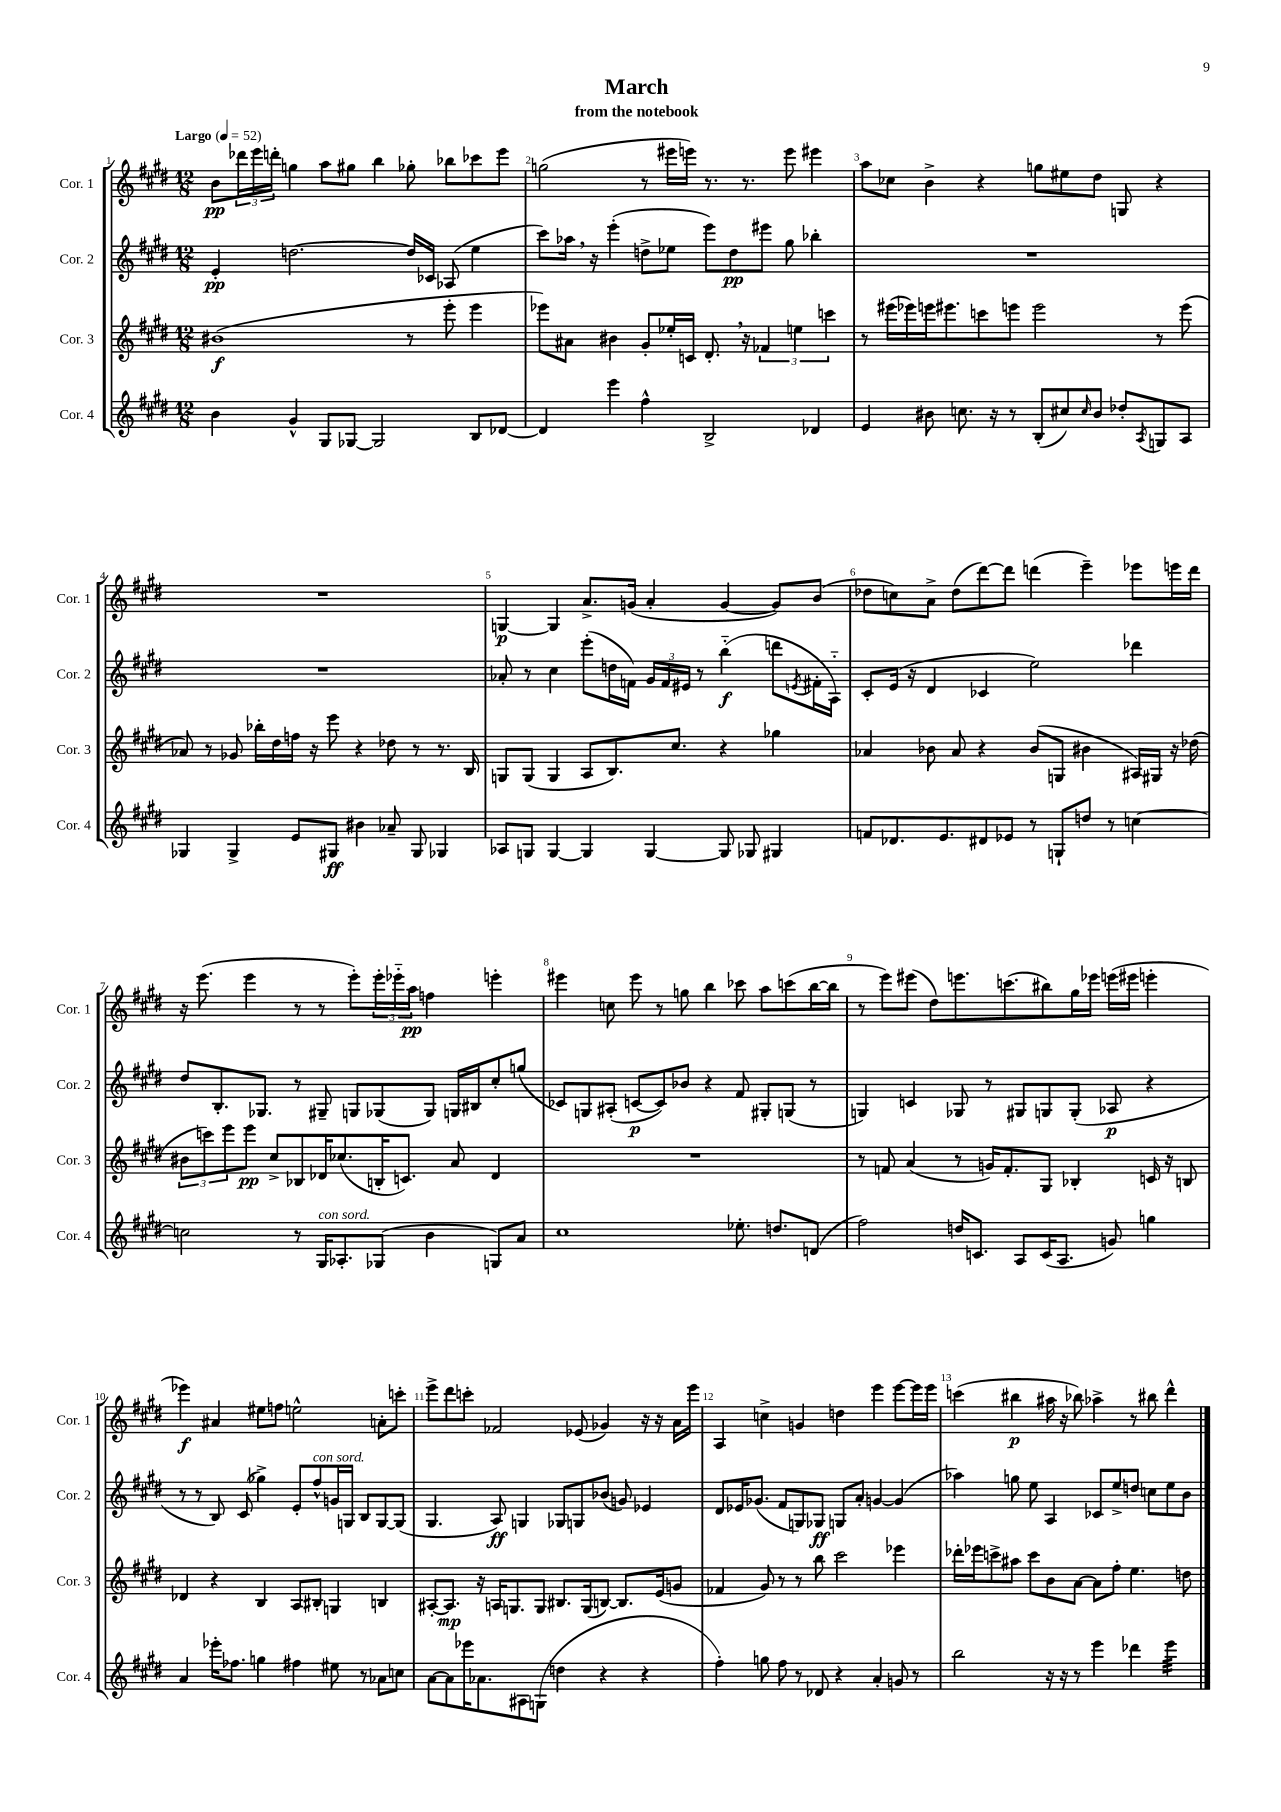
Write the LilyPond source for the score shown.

\header { title = "March" subtitle = "from the notebook" }
<<
\new StaffGroup <<
\new Staff = "s0" \with { instrumentName = "Cor. 1" shortInstrumentName = "Cor. 1" } {
    \clef treble \key e \major \numericTimeSignature \time 12/8 \tempo "Largo" 4 = 52
    b'8\pp \tuplet 3/2 { des'''16 e'''16 d'''16-. } g''4 a''8 gis''8 b''4 ges''8-. bes''8 ces'''8 e'''8 |
    g''2( r8 eis'''16 e'''16) r8. r8. e'''8 eis'''4 |
    a''8 ces''8 b'4-> r4 g''8 eis''8 dis''8 g8 r4 |
    R1. |
    g4~\p g4 a'8.-> g'16( a'4-. g'4~ g'8) b'8( |
    des''8 c''8) a'8-> des''8( dis'''8~) dis'''8 d'''4( e'''4--) ees'''8 e'''16 d'''16 |
    r16 e'''8.( e'''4 r8 r8 e'''8-.) \tuplet 3/2 { e'''16-. ees'''16-_ a''16\pp } f''4 e'''4-. |
    eis'''4 c''8 eis'''8 r8 g''8 b''4 ces'''8 a''8 c'''8( b''16~ b''16 |
    r8 e'''8) eis'''8( dis''8) e'''8. c'''8.( bis''8) gis''16 ees'''16 e'''16( eis'''16 e'''4-. |
    ees'''4\f) ais'4 eis''8 f''8 e''2-^ a'8-. c'''8-. |
    e'''8-> dis'''8 c'''8-. fes'2 ees'8( ges'4) r16 r16 a'16 e'''16 |
    a4 c''4-> g'4 d''4 e'''4 e'''8~ e'''16 e'''16 |
    c'''4( bis''4\p ais''16 r16 bes''8) aes''4-> r8 bis''8 dis'''4-^ \bar "|." |
}
\new Staff = "s1" \with { instrumentName = "Cor. 2" shortInstrumentName = "Cor. 2" } {
    \clef treble \key e \major \numericTimeSignature \time 12/8
    e'4-.\pp d''2.~ d''16 ces'16 aes8( e''4 |
    cis'''8) aes''16 \breathe r16 e'''4-.( d''8-> ees''8 e'''8) d''8\pp eis'''8 gis''8 bes''4-. |
    R1. |
    R1. |
    aes'8-. r8 cis''4 e'''8-.( d''16 f'16) \tuplet 3/2 { gis'16 f'16 eis'16 } r8 b''4-_\f( d'''8 \acciaccatura { e'8 } fis'16-. a16-_) |
    cis'8-. e'16( r16 dis'4 ces'4 e''2) des'''4 |
    dis''8 b8.-. ges8. r8 gis8-- g8 ges8( ges8) g16 bis16 cis''8-. g''8( |
    ces'8) g8 ais8-.( c'8~\p c'8) bes'8 r4 fis'8 gis8-. g8( r8 |
    g4) c'4 ges8 r8 gis8 g8 g8-.( aes8\p r4 |
    r8 r8 b8) cis'8( ges''4->) e'8-. fis''8-^^\markup { \italic "con sord." } g'16 g16 b8 g8~ g8( |
    gis4. a8\ff) g4 ges8 g8 bes'8( g'8) ees'4 |
    dis'8 ees'16 ges'8.( fis'8 g8) ges8\ff g8 a'8-. g'4~ g'4( |
    aes''4) g''8 e''8 a4 ces'8 e''8-> d''8 c''8 e''8 b'8 \bar "|." |
}
\new Staff = "s2" \with { instrumentName = "Cor. 3" shortInstrumentName = "Cor. 3" } {
    \clef treble \key e \major \numericTimeSignature \time 12/8
    bis'1\f( r8 e'''8-. e'''4 |
    ees'''8) ais'8 bis'4 gis'8-. ees''16-. c'16 dis'8.-. \breathe r16 \tuplet 3/2 { fes'4 e''4 c'''4 } |
    r8 eis'''16( ees'''16) e'''16 eis'''8. c'''8 e'''8 e'''2 r8 e'''8( |
    aes'8) r8 ges'8 bes''16-. dis''16 f''16 r16 e'''8 r4 des''8 r8 r8. b16 |
    g8 g8( g4 a8 b8.) cis''8. r4 ges''4 |
    aes'4 bes'8 aes'8 r4 bes'8( g8 bis'4 ais16) gis16 r16 des''16( |
    \tuplet 3/2 { bis'8 c'''8) e'''8 } e'''8\pp cis''8-> bes8 des'16 ces''8.( b16-. c'8.) a'8 des'4 |
    R1. |
    r8 f'8 a'4( r8 g'16) f'8.-. gis8 bes4-. c'16 r16 b8 |
    des'4 r4 b4 a8 bis8-. g4 b4 |
    ais8~-. ais8.\mp r16 a16 g8. g8 bis8. g16( b8~) b8. e'16( g'8 |
    fes'4 gis'8) r8 r8 b''8 cis'''2 ees'''4 |
    des'''16-. ees'''16 c'''8-> ais''8 c'''8 b'8 a'8~ a'8 fis''8-. e''4. d''8 \bar "|." |
}
\new Staff = "s3" \with { instrumentName = "Cor. 4" shortInstrumentName = "Cor. 4" } {
    \clef treble \key e \major \numericTimeSignature \time 12/8
    b'4 gis'4-^ gis8 ges8~ ges2 b8 des'8~ |
    des'4 e'''4 fis''4-^ b2-> des'4 |
    e'4 bis'8 c''8. r16 r8 b8-.( cis''8) \grace { cis''16 } bis'8 des''8-. \acciaccatura { a8 } g8 a8 |
    ges4 ges4-> e'8 gis8\ff bis'4 aes'8-- gis8 ges4 |
    aes8 g8 g4~ g4 g4~ g8 ges8 gis4 |
    f'8 des'8. e'8. dis'8 ees'8 r8 g8-! d''8 r8 c''4~ |
    c''2 r8 gis16^\markup { \italic "con sord." } aes8.-. ges8( b'4 g8) a'8 |
    cis''1 ees''8.-. d''8. d'8( |
    fis''2) d''16 c'8. a8 c'16( a8. g'8) g''4 |
    a'4 ees'''16-. fes''8. g''4 fis''4 eis''8 r8 aes'8 c''8 |
    a'8~ a'8 ees'''16 aes'8. ais8 g8( d''4 r4 r4 |
    fis''4-.) g''8 fis''8 r8 des'8 r4 a'4-. g'8 r8 |
    b''2 r16 r16 r8 e'''4 des'''4 e'''4:32 \bar "|." |
}
>>
>>
\layout { \context { \Score \override BarNumber.break-visibility = ##(#f #t #t) barNumberVisibility = #all-bar-numbers-visible } }
